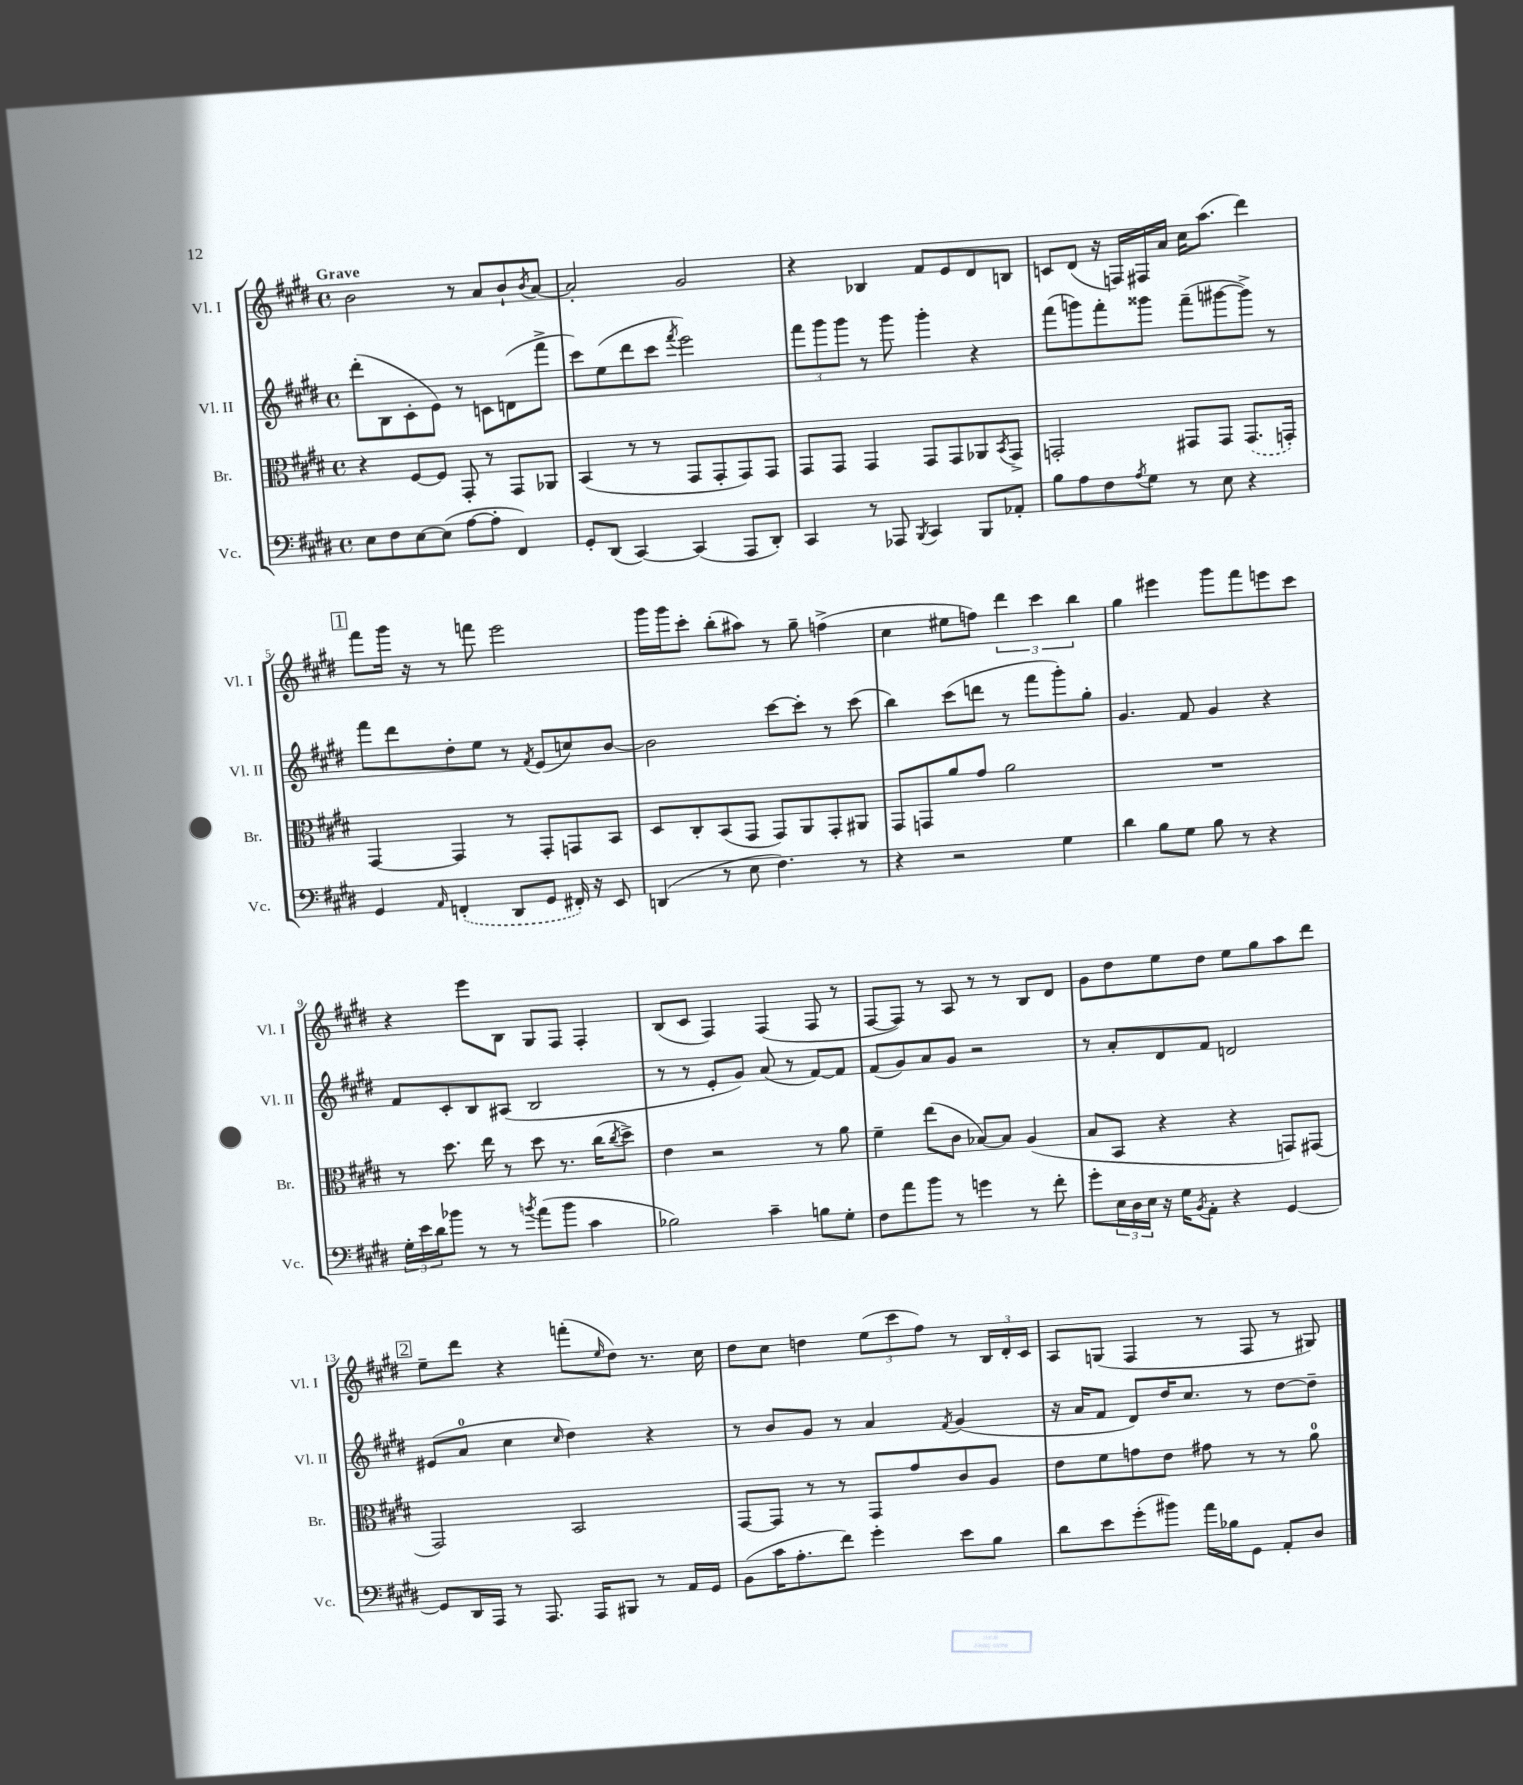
<<
\new StaffGroup <<
\new Staff = "s0" \with { instrumentName = "Vl. I" shortInstrumentName = "Vl. I" } {
    \clef treble \key e \major \defaultTimeSignature \time 4/4 \tempo "Grave"
    b'2 r8 a'8 b'8-! \acciaccatura { b'8 } a'8~ |
    a'2-. gis'2 |
    r4 bes4 fis'8 e'8 dis'8 b8 |
    c'8 dis'8( r16 f16) fis16 a'16 cis''16 a''8.( dis'''4) |
    \mark \markup { \box "1" } fis'''8 gis'''16 r16 r8 f'''8 e'''2 |
    gis'''16 gis'''16 cis'''8-. b''8-.( ais''8) r8 gis''8-- f''4->( |
    cis''4 eis''8 f''8) \tuplet 3/2 { dis'''4 cis'''4 b''4 } |
    gis''4 eis'''4 gis'''8 fis'''8 e'''8 cis'''8 |
    r4 e'''8 b8 gis8 fis8 fis4-. |
    b8( cis'8 fis4) fis4( fis8 r8 |
    fis8~ fis8) r8 a8 r8 r8 b8 dis'8 |
    gis'8 dis''8 e''8 dis''8 e''8 gis''8 a''8 dis'''8 |
    \mark \markup { \box "2" } e''8-- dis'''8 r4 f'''8-.( \grace { e''16 } dis''8) r8. cis''16 |
    dis''8 cis''8 d''4 \tuplet 3/2 { e''8( cis'''8 fis''8) } r8 \tuplet 3/2 { b16 dis'16-. cis'16 } |
    a8 g8( fis4 r8 fis8 r8 gis8) \bar "|." |
}
\new Staff = "s1" \with { instrumentName = "Vl. II" shortInstrumentName = "Vl. II" } {
    \clef treble \key e \major \defaultTimeSignature \time 4/4
    dis'''8-.( b8 cis'8-. e'8) r8 c'8 d'8( fis'''8-> |
    cis'''8) e''8( dis'''8 cis'''8 \acciaccatura { fis'''8 } e'''2) |
    \tuplet 3/2 { fis'''8 gis'''8 gis'''8 } r8 gis'''8 gis'''4-. r4 |
    fis'''8( g'''8) fis'''8-. gisis'''8 fis'''8--( gis'''8~ gis'''8->) r8 |
    \mark \markup { \box "1" } fis'''8 dis'''8 dis''8-. e''8 r8 \acciaccatura { fis'8 } e'8( c''8) b'8~ |
    b'2 cis'''8~ cis'''8-. r8 cis'''8( |
    b''4) cis'''8( d'''8 r8 fis'''8 gis'''8-.) gis''8-. |
    gis'4. fis'8 gis'4 r4 |
    fis'8 cis'8-. b8 ais8( b2 |
    r8 r8 e'8-. gis'8) a'8( r8 fis'8~) fis'8 |
    fis'8( gis'8) a'8 gis'8 r2 |
    r8 a'8-. dis'8 fis'8 d'2 |
    \mark \markup { \box "2" } eis'8( a'8-0 cis''4 \grace { cis''16 } dis''4) r4 |
    r8 b'8 gis'8 r8 a'4 \acciaccatura { fis'8 } gis'4( |
    r16 a'16 fis'8 dis'8) dis''16 cis''8. r8 dis''8~ dis''8-- \bar "|." |
}
\new Staff = "s2" \with { instrumentName = "Br." shortInstrumentName = "Br." } {
    \clef alto \key e \major \defaultTimeSignature \time 4/4
    r4 fis8~ fis8 gis,8-. r8 gis,8 aes,8 |
    b,4( r8 r8 gis,8 gis,8-. gis,8) gis,8 |
    gis,8 gis,8 gis,4 gis,8 gis,8 aes,8 \acciaccatura { b,8 } gis,8-> |
    g,2-. gis,8 gis,8 \once \slurDashed gis,8.( g,16-.) |
    \mark \markup { \box "1" } gis,4~ gis,4 r8 gis,8-. g,8 b,8 |
    dis8 cis8-. b,8( gis,8 gis,8) a,8 gis,8-. ais,8 |
    gis,8 g,8 a'8 gis'8 a'2 |
    R1 |
    r8 dis''8. e''16 r8 dis''8 r8. cis''16( \acciaccatura { cis''8 } dis''8->) |
    e'4 r2 r8 a'8 |
    fis'4-- e''8( cis'8 bes8~) bes8 a4( |
    b8 b,8 r4 r4 g,8) gis,8( |
    \mark \markup { \box "2" } gis,2) b,2 |
    gis,8~ gis,8 r8 r8 gis,8 gis'8 cis'8 a8 |
    e'8 fis'8 g'8 e'8 gis'8 r8 r8 a'8-0 \bar "|." |
}
\new Staff = "s3" \with { instrumentName = "Vc." shortInstrumentName = "Vc." } {
    \clef bass \key e \major \defaultTimeSignature \time 4/4
    e8 fis8 e8~ e8( a8~ a8-. fis,4) |
    gis,8-. dis,8( cis,4~) cis,4( a,,8 dis,8-.) |
    cis,4 r8 aes,,8 \acciaccatura { b,,8 } cis,4 b,,8 aes,8-. |
    b8 a8 fis8 \acciaccatura { a8 } gis8 r8 e8 r4 |
    \mark \markup { \box "1" } gis,4 \grace { a,16 } \once \slurDashed f,4-.( dis,8 gis,8 fis,16-.) r16 e,8 |
    d,4( r8 e8 fis4.) r8 |
    r4 r2 gis4 |
    dis'4 b8 gis8 b8 r8 r4 |
    \tuplet 3/2 { gis16-. e'16 dis'16 } bes'8 r8 r8 \acciaccatura { b'8 } a'8( b'8 cis'4 |
    bes2) cis'4-- b8 gis8-. |
    fis8 a'8 b'8 r8 g'4 r8 fis'8-. |
    gis'8-. \tuplet 3/2 { e16 dis16 e16 } r16 gis16 \acciaccatura { b,8 } a,8-. r4 gis,4~ |
    \mark \markup { \box "2" } gis,8 dis,16 a,,16 r8 a,,8. a,,16 bis,,8 r8 a,16 gis,16 |
    b,8( cis'16 a8.-. fis'8) gis'4-. e'8 b8 |
    dis'8 e'8 gis'8-.( bis'8) a'16 bes16 gis,8 a,8-. dis8 \bar "|." |
}
>>
>>
